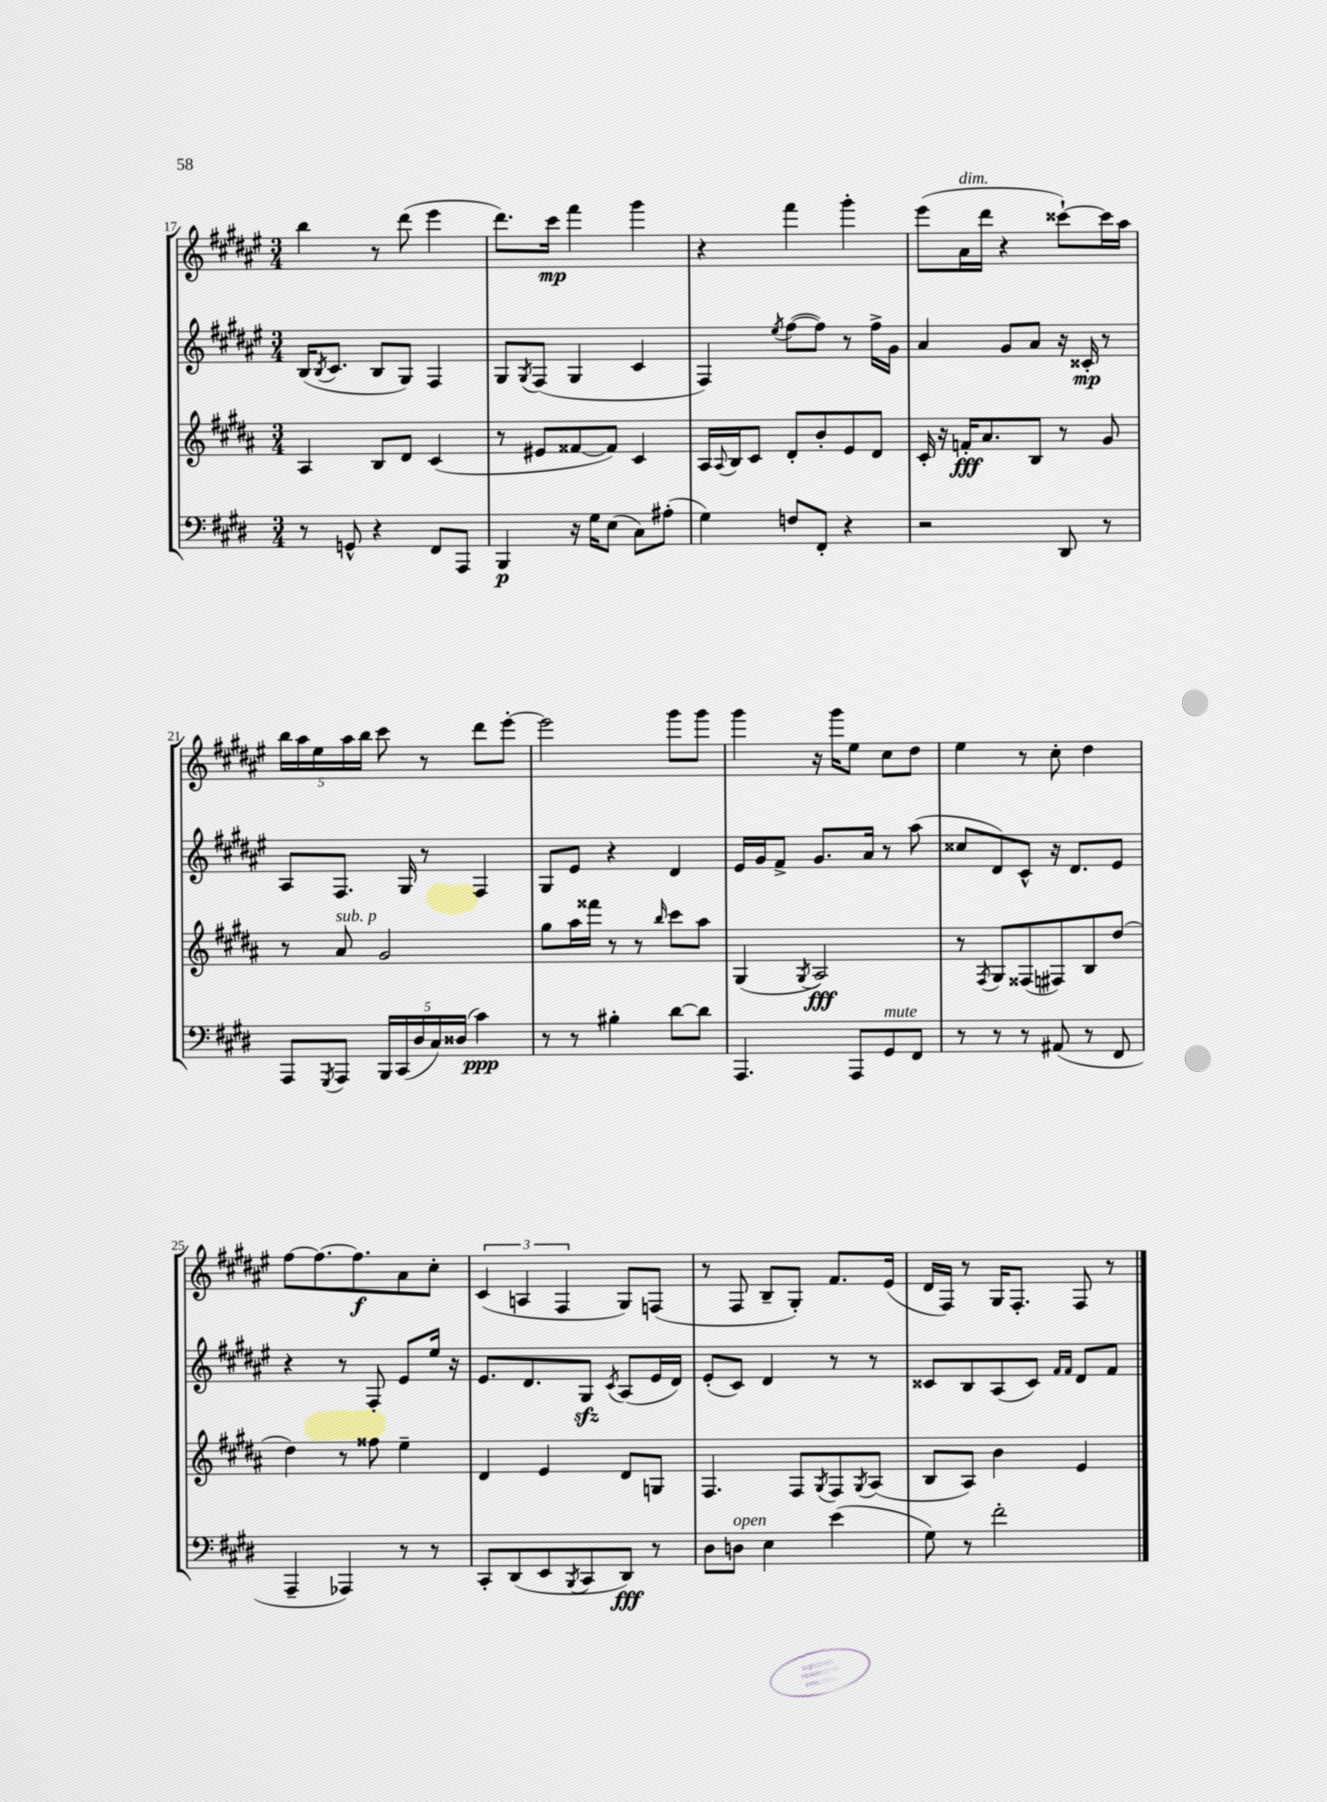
<<
\new StaffGroup <<
\new Staff = "s0" {
    \clef treble \key fis \major \numericTimeSignature \time 3/4
    b''4 r8 dis'''8( eis'''4 |
    dis'''8.) cis'''16\mp fis'''4 gis'''4 |
    r4 fis'''4 gis'''4-. |
    eis'''8( ais'16^\markup { \italic "dim." } dis'''16 r4 cisis'''8~-!) cisis'''16 ais''16 |
    \tuplet 5/4 { b''16 ais''16 eis''16 ais''16 b''16 } cis'''8 r8 dis'''8 eis'''8~-. |
    eis'''2 gis'''8 gis'''8 |
    gis'''4 r16 gis'''16 eis''8 cis''8 dis''8 |
    eis''4 r8 cis''8-. dis''4 |
    fis''8~ fis''8.~ fis''8.\f ais'8 cis''8-. |
    \tuplet 3/2 { cis'4( a4 fis4 } gis8) f8( |
    r8 fis8 b8-- gis8-.) fis'8. eis'16( |
    dis'16 fis16) r8 gis16 fis8.-. fis8 r8 \bar "|." |
}
\new Staff = "s1" {
    \clef treble \key fis \major \numericTimeSignature \time 3/4
    b16( \acciaccatura { b8 } cis'8. b8 gis8) fis4 |
    gis8 \acciaccatura { gis8 } fis8( gis4 cis'4 |
    fis4) \acciaccatura { eis''8 } fis''8~( fis''8) r8 fis''16-> gis'16 |
    ais'4 gis'8 ais'8 r16 cisis'16-.\mp r8 |
    ais8 fis8. gis16 r8 fis4 |
    gis8 eis'8 r4 dis'4 |
    eis'16 gis'16 fis'8-> gis'8. ais'16 r8 ais''8( |
    cisis''8 dis'8) cis'8-^ r16 dis'8. eis'8 |
    r4 r8 fis8-. eis'8 eis''16 r16 |
    eis'8. dis'8. gis8\sfz \acciaccatura { cis'8 } ais8( eis'16 dis'16) |
    eis'8-.( cis'8) dis'4 r8 r8 |
    cisis'8 b8 ais8( cisis'8) \grace { fis'16 fis'16 } dis'8 fis'8 \bar "|." |
}
\new Staff = "s2" {
    \clef treble \key b \major \numericTimeSignature \time 3/4
    ais4 b8 dis'8 cis'4( |
    r8 eis'8 fisis'8~ fisis'8) cis'4 |
    ais16 \appoggiatura { ais8 } b16 cis'8 dis'8-. b'8-. e'8 dis'8 |
    cis'16-. r16 f'16-.\fff ais'8. b8 r8 gis'8 |
    r8 ais'8^\markup { \italic "sub. p" } gis'2 |
    gis''8 ais''16 fisis'''16 r8 r8 \grace { b''16 } cis'''8 ais''8 |
    gis4( \acciaccatura { gis8 } ais2\fff) |
    r8 \acciaccatura { fis8 } gis8 fisis8( fis8) b8 dis''8( |
    dis''4) r8 fisis''8 e''4-- |
    dis'4 e'4 dis'8 g8 |
    fis4. fis8 \acciaccatura { gis8 } fis8 \acciaccatura { gis8 } ais8( |
    b8 ais8) b'4 e'4 \bar "|." |
}
\new Staff = "s3" {
    \clef bass \key e \major \numericTimeSignature \time 3/4
    r8 g,8-^ r4 fis,8 a,,8 |
    b,,4\p r16 gis16 e8( cis8) ais8-.( |
    gis4) f8 fis,8-. r4 |
    r2 dis,8 r8 |
    a,,8 \acciaccatura { gis,,8 } a,,8 \tuplet 5/4 { b,,16 cis,16( dis16 cis16) disis16( } cis'4\ppp) |
    r8 r8 bis4-. dis'8~ dis'8 |
    a,,4. a,,8 gis,8^\markup { \italic "mute" } fis,8 |
    r8 r8 r8 ais,8( r8 fis,8 |
    a,,4-- aes,,4) r8 r8 |
    cis,8-. dis,8( e,8 \acciaccatura { b,,8 } cis,8 dis,8\fff) r8 |
    dis8 d8^\markup { \italic "open" } e4 e'4( |
    gis8) r8 fis'2-. \bar "|." |
}
>>
>>
\layout { \context { \Score currentBarNumber = #17 } }
